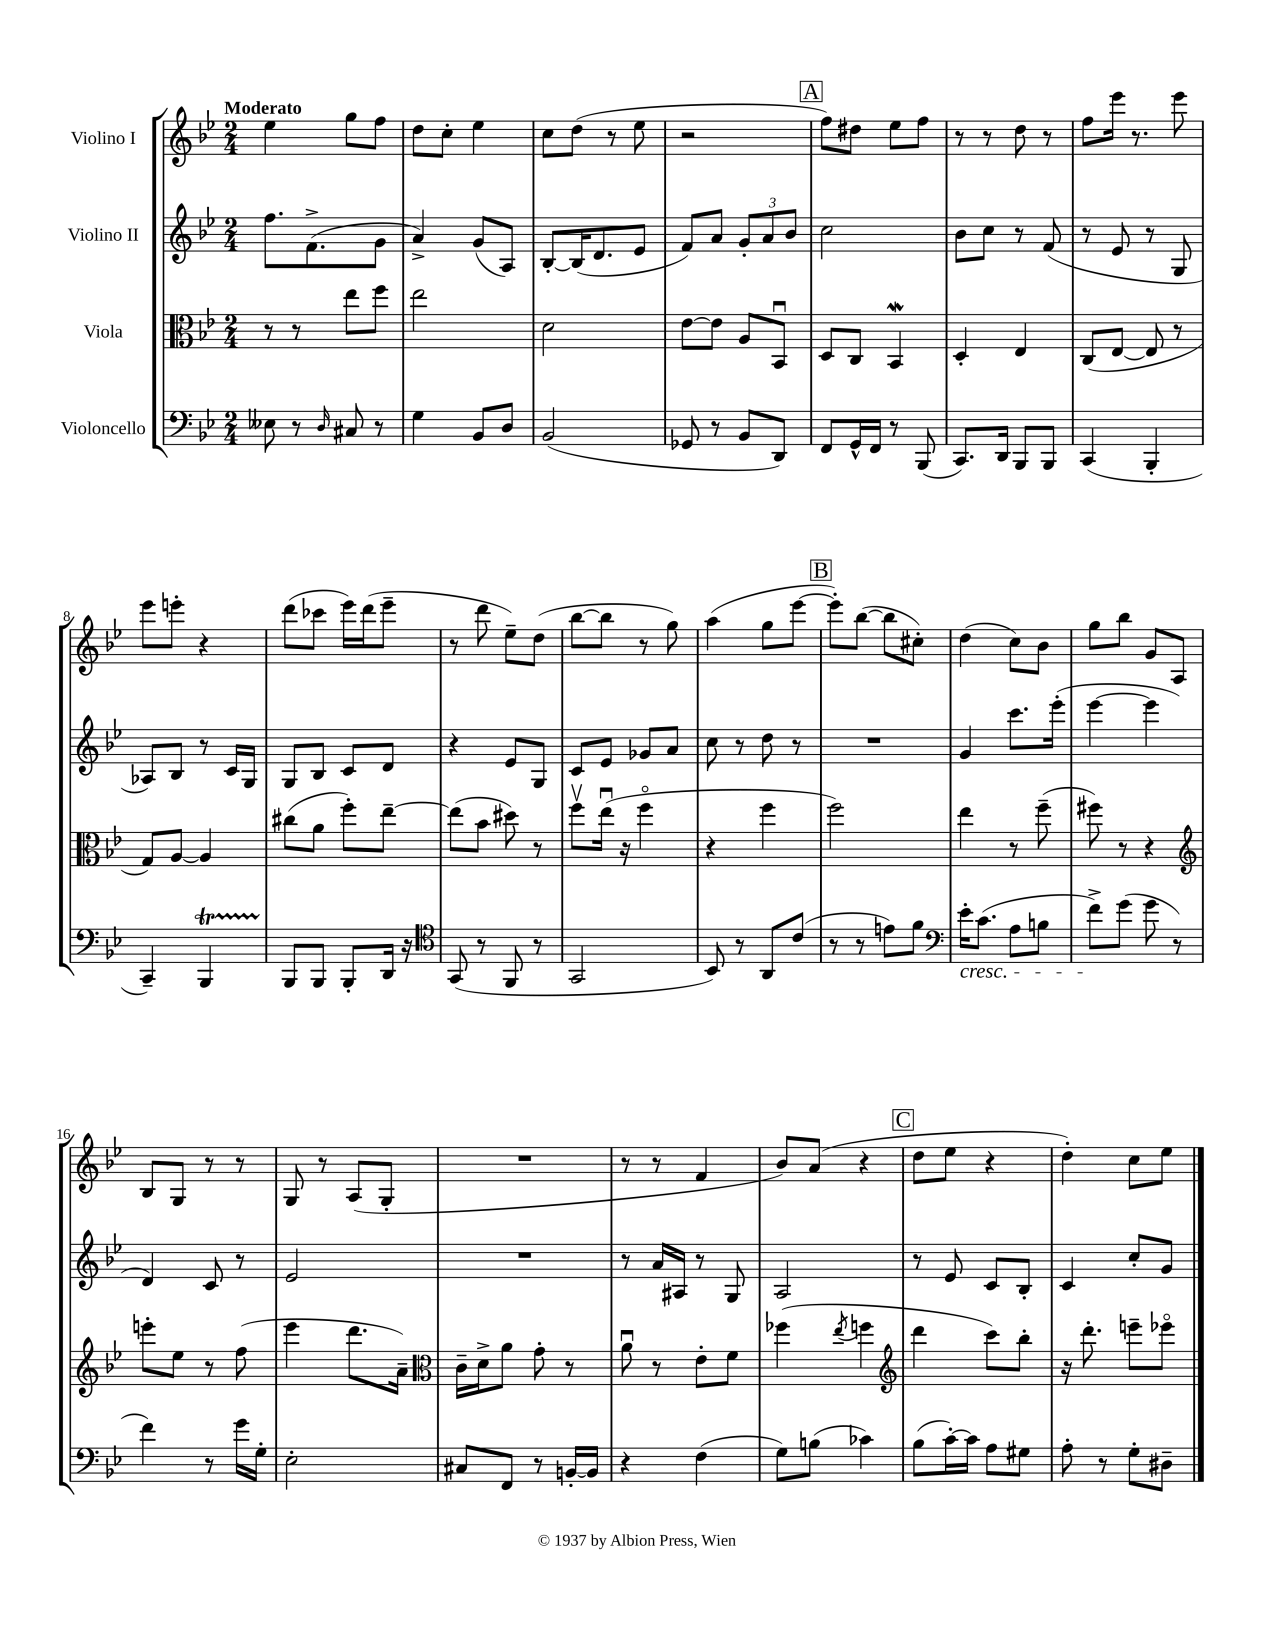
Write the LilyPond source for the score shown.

<<
\new StaffGroup <<
\new Staff = "s0" \with { instrumentName = "Violino I" } {
    \clef treble \key bes \major \numericTimeSignature \time 2/4 \tempo "Moderato"
    ees''4 g''8 f''8 |
    d''8 c''8-. ees''4 |
    c''8 d''8( r8 ees''8 |
    r2 |
    \mark \markup { \box "A" } f''8) dis''8 ees''8 f''8 |
    r8 r8 d''8 r8 |
    f''8 ees'''16 r8. ees'''8 |
    ees'''8 e'''8-. r4 |
    d'''8( ces'''8 ees'''16) d'''16( ees'''8-- |
    r8 d'''8 ees''8--) d''8( |
    bes''8~ bes''8 r8 g''8) |
    a''4( g''8 ees'''8~ |
    \mark \markup { \box "B" } ees'''8-.) bes''8~( bes''8 cis''8-.) |
    d''4( c''8) bes'8 |
    g''8 bes''8 g'8 a8 |
    bes8 g8 r8 r8 |
    g8 r8 a8( g8-. |
    R2 |
    r8 r8 f'4 |
    bes'8) a'8( r4 |
    \mark \markup { \box "C" } d''8 ees''8 r4 |
    d''4-.) c''8 ees''8 \bar "|." |
}
\new Staff = "s1" \with { instrumentName = "Violino II" } {
    \clef treble \key bes \major \numericTimeSignature \time 2/4
    f''8. f'8.->( g'8 |
    a'4->) g'8( a8) |
    bes8~-. bes16( d'8. ees'8 |
    f'8) a'8 \tuplet 3/2 { g'8-. a'8 bes'8 } |
    \mark \markup { \box "A" } c''2 |
    bes'8 c''8 r8 f'8( |
    r8 ees'8 r8 g8 |
    aes8) bes8 r8 c'16 g16 |
    g8 bes8 c'8 d'8 |
    r4 ees'8 g8 |
    c'8 ees'8 ges'8 a'8 |
    c''8 r8 d''8 r8 |
    \mark \markup { \box "B" } R2 |
    g'4 c'''8. ees'''16-.( |
    ees'''4~ ees'''4 |
    d'4) c'8 r8 |
    ees'2 |
    R2 |
    r8 a'16 ais16 r8 g8 |
    a2 |
    \mark \markup { \box "C" } r8 ees'8 c'8 bes8-. |
    c'4 c''8-. g'8 \bar "|." |
}
\new Staff = "s2" \with { instrumentName = "Viola" } {
    \clef alto \key bes \major \numericTimeSignature \time 2/4
    r8 r8 ees''8 f''8 |
    ees''2 |
    d'2 |
    ees'8~ ees'8 a8 bes,8\downbow |
    \mark \markup { \box "A" } d8 c8 bes,4\mordent |
    d4-. ees4 |
    c8( ees8~ ees8 r8 |
    g8) a8~ a4 |
    cis''8( a'8 f''8-.) ees''8~-- |
    ees''8( bes'8 dis''8) r8 |
    f''8\upbow ees''16\downbow( r16 f''4\flageolet |
    r4 f''4 |
    \mark \markup { \box "B" } f''2) |
    ees''4 r8 f''8--( |
    fis''8) r8 r4 |
    \clef treble e'''8-. ees''8 r8 f''8( |
    ees'''4 d'''8. a'16--) |
    \clef alto c'16-- d'16-> a'8 g'8-. r8 |
    a'8\downbow r8 ees'8-. f'8 |
    fes''4( \acciaccatura { ees''8 } f''4 |
    \mark \markup { \box "C" } \clef treble d'''4 c'''8) bes''8-. |
    r16 d'''8.-. e'''8-- ees'''8\flageolet \bar "|." |
}
\new Staff = "s3" \with { instrumentName = "Violoncello" } {
    \clef bass \key bes \major \numericTimeSignature \time 2/4
    eeses8 r8 \grace { d16 } cis8 r8 |
    g4 bes,8 d8 |
    bes,2( |
    ges,8 r8 bes,8 d,8) |
    \mark \markup { \box "A" } f,8 g,16-^ f,16 r8 bes,,8( |
    c,8.) d,16 bes,,8 bes,,8 |
    c,4( bes,,4-. |
    c,4--) bes,,4\startTrillSpan |
    bes,,8\stopTrillSpan bes,,8 bes,,8-. d,16 r16 |
    \clef tenor g,8( r8 f,8 r8 |
    g,2 |
    bes,8) r8 a,8 c'8( |
    \mark \markup { \box "B" } r8 r8 e'8) f'8 |
    \clef bass ees'16-.\cresc c'8.( a8 b8 |
    f'8->\!) g'8( g'8 r8 |
    f'4) r8 g'16 g16-. |
    ees2-. |
    cis8 f,8 r8 b,16~-. b,16 |
    r4 f4( |
    g8) b8( ces'4) |
    \mark \markup { \box "C" } bes8( c'16~-.) c'16 a8 gis8 |
    a8-. r8 g8-. dis8-- \bar "|." |
}
>>
>>
